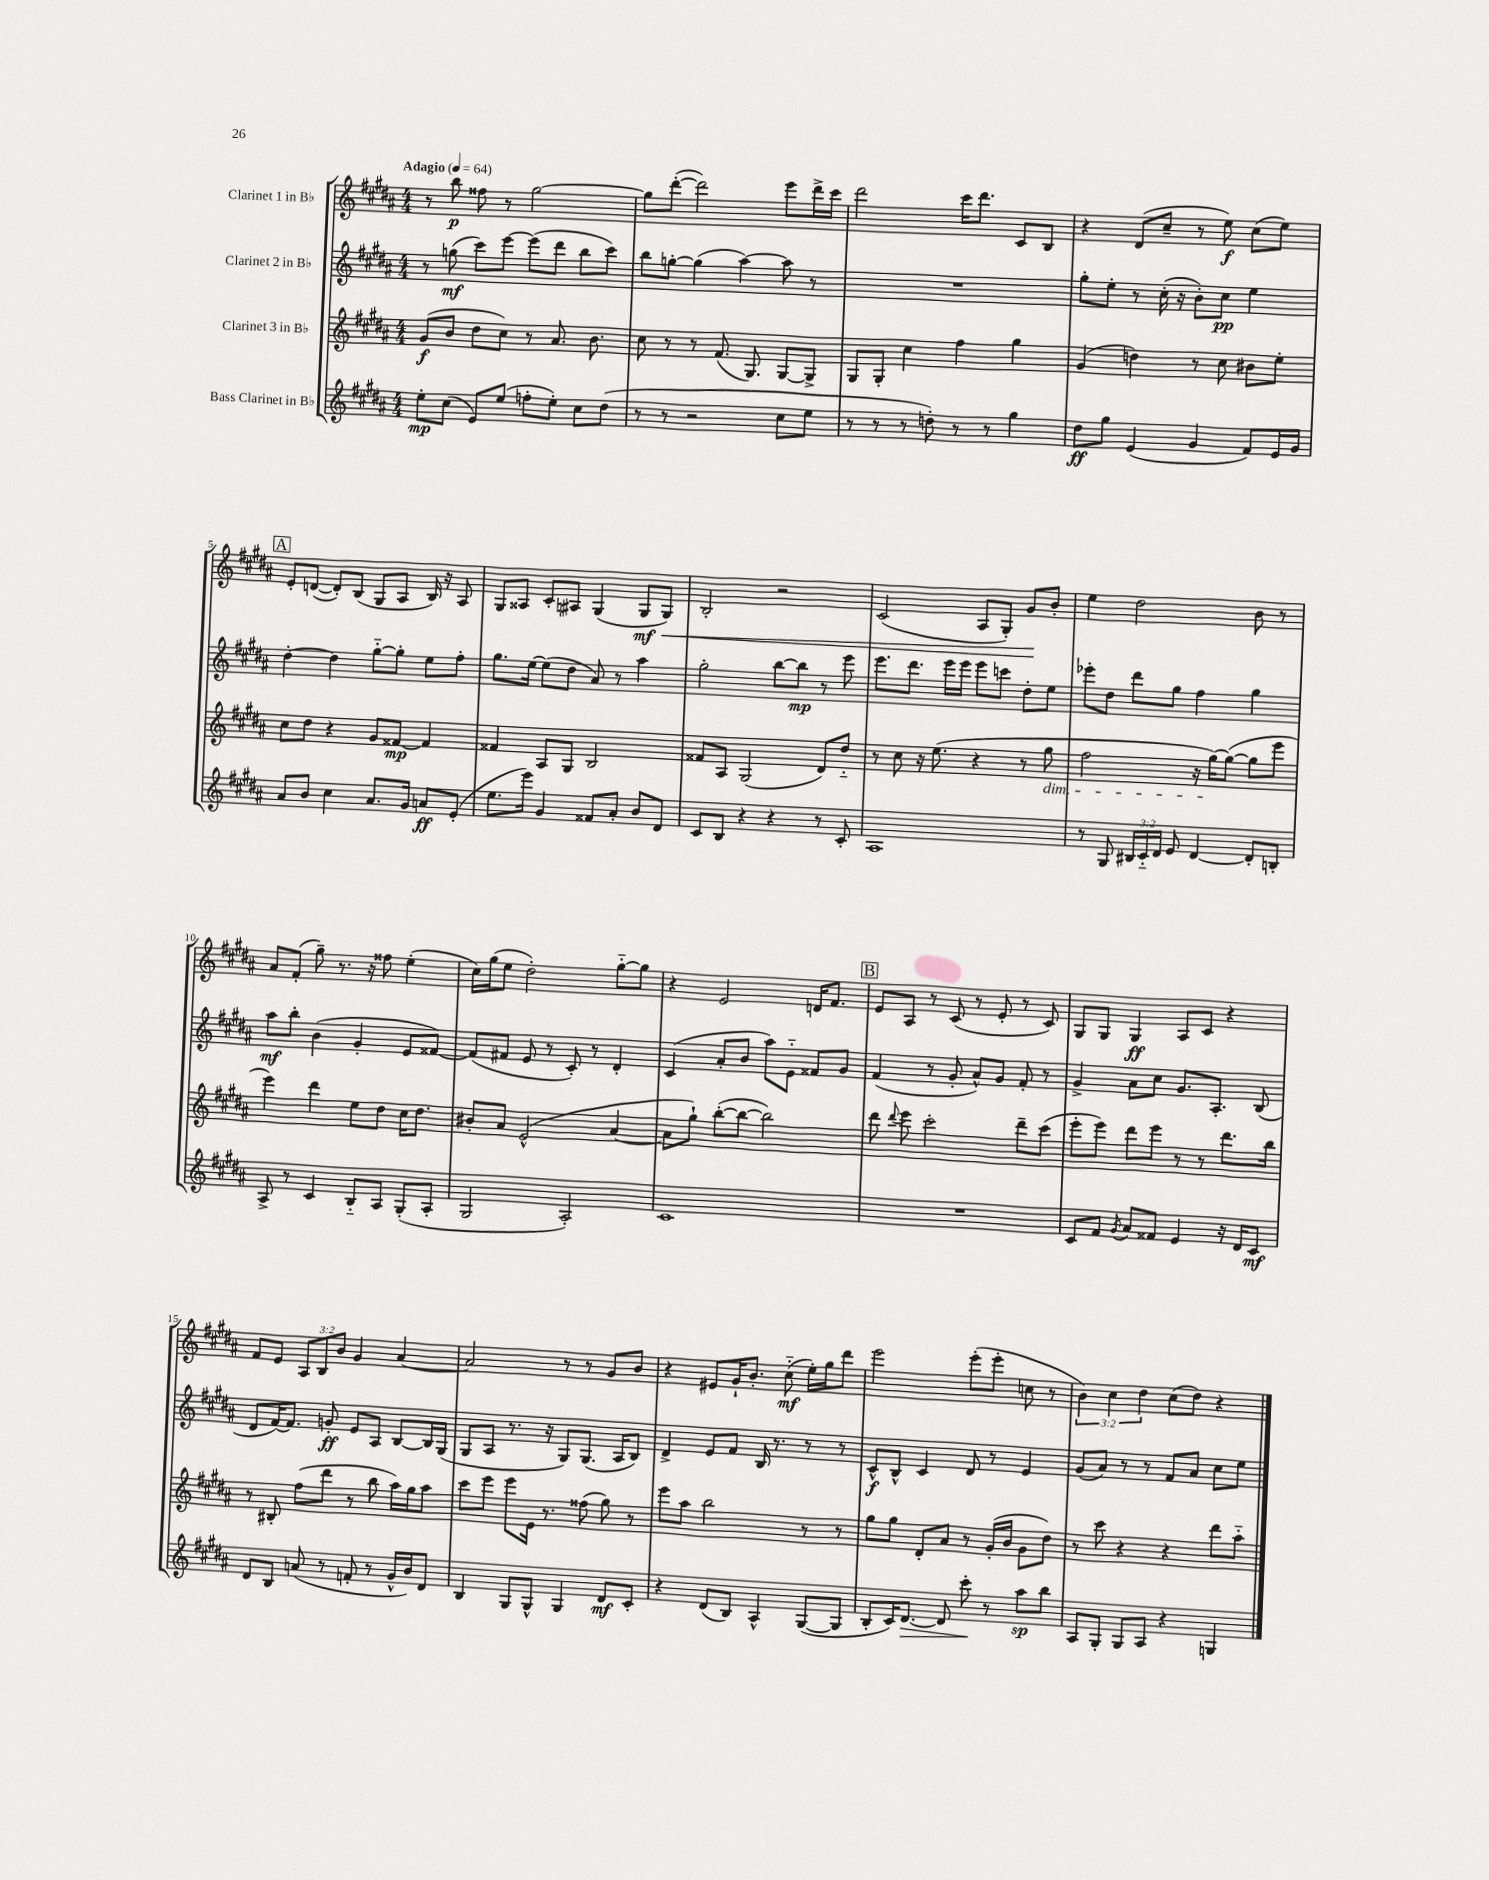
<<
\new StaffGroup <<
\new Staff = "s0" \with { instrumentName = "Clarinet 1 in Bb" } {
    \clef treble \key b \major \numericTimeSignature \time 4/4 \override Staff.TupletNumber.text = #tuplet-number::calc-fraction-text \tempo "Adagio" 4 = 64
    \autoBeamOff r8 b''8\p fisis''8 r8 gis''2~ |
    gis''8[ dis'''8]~-.( dis'''2) e'''8[ dis'''16-> cis'''16] |
    dis'''2 cis'''16[ dis'''8.] cis'8[ b8] |
    r4 dis'8[( cis''8]-- r8 e''8\f) cis''8[( e''8]) |
    \mark \markup { \box "A" } e'8[-. d'8]~( d'8[-.) b8]( gis8[ ais8] b16) r16 ais8 |
    gis8[ aisis8] cis'8[-. ais8] gis4( gis8[\mf gis8]\<) |
    b2-. r2 |
    cis'2( ais8[ gis8]-.) gis'8[\! b'8]-. |
    e''4 dis''2 b'8 r8 |
    ais'8[ fis'8]-.( gis''8--) r8. r16 fisis''8 e''4-.( |
    cis''16[) gis''16( e''8] dis''2-.) gis''8[~-_ gis''8] |
    r4 e'2 d'16[ fis'8.] |
    \mark \markup { \box "B" } e'8[ ais8] r8 cis'8( r8 e'8-. r8 cis'8) |
    gis8[ gis8] gis4\ff ais8[ cis'8] r4 |
    fis'8[ e'8] \tuplet 3/2 { ais8[ b8 b'8] } gis'4 ais'4~ |
    ais'2 r8 r8 gis'8[ b'8] |
    r4 eis'8[ gis'16-! b'8.]-. cis''8-_\mf( e''16[-.) gis''16 dis'''8] |
    e'''2 e'''8[-.( e'''8]-. c''8 r8 |
    \tuplet 3/2 { b'4) cis''4 dis''4 } cis''8[( dis''8]) r4 \bar "|." |
}
\new Staff = "s1" \with { instrumentName = "Clarinet 2 in Bb" } {
    \clef treble \key b \major \numericTimeSignature \time 4/4
    \autoBeamOff r8 g''8\mf( cis'''8[) e'''8]~ e'''8[( dis'''8] b''8[ cis'''8]) |
    b''8[ g''8]~-. g''4( ais''4~) ais''8 r8 |
    R1 |
    gis''8[-. e''8]-. r8 cis''16-.( r16 b'8[-.) cis''8]\pp e''4 |
    \mark \markup { \box "A" } dis''4~-. dis''4 gis''8[~-_ gis''8]-. e''8[ fis''8]-. |
    gis''8.[ e''16]~ e''8[( dis''8] ais'8) r8 ais''4 |
    gis''2-. b''8[~ b''8]\mp r8 e'''8 |
    e'''8.[ dis'''8.] e'''16[ e'''16] e'''8[ c'''8] dis''8[-. e''8] |
    ees'''8[-. dis''8] dis'''8[ gis''8] fis''4 gis''4 |
    ais''8[\mf b''8]-. b'4( gis'4-. e'8[ fisis'8]~) |
    fisis'8[( fis'8] e'8 r8 cis'8-.) r8 dis'4-. |
    cis'4( ais'8[-. b'8] ais''8[) e'8]-_ fisis'8[ gis'8] |
    \mark \markup { \box "B" } fis'4( r8 gis'8-. ais'8[-^) gis'8] fis'8-. r8 |
    gis'4-> ais'8[ cis''8] gis'8.[ ais8.]-. b8( |
    dis'8[ fis'16~) fis'8.] g'8-.\ff e'8[ ais8] b8[~ b16 gis16]( |
    gis8[ ais8] r8. r16 gis8[) gis8.]( ais16[ b8]) |
    dis'4-> e'8[ fis'8] b16 r8. r8 r8 |
    cis'8[-^\f b8]-^ cis'4 dis'8 r8 e'4 |
    gis'8[( ais'8]) r8 r8 fis'8[ ais'8] cis''8[ e''8] \bar "|." |
}
\new Staff = "s2" \with { instrumentName = "Clarinet 3 in Bb" } {
    \clef treble \key b \major \numericTimeSignature \time 4/4
    \autoBeamOff gis'8[\f( b'8] dis''8[ cis''8]) r8 ais'8. b'8. |
    cis''8 r8 r8 fis'8.( gis8.) gis8[~ gis8]-> |
    gis8[ gis8]-. cis''4 fis''4 gis''4 |
    gis'4( d''4) r8 cis''8 bis'8[ e''8]-. |
    \mark \markup { \box "A" } cis''8[ dis''8] r4 gis'8[ fisis'8]~\mp fisis'4 |
    fisis'4 ais8[ gis8] b2 |
    fisis'8[ ais8] gis2( dis'8[) dis''8]-_ |
    r8 cis''8 r16 e''8.( r4 r8 gis''8\dim |
    fis''2 r16 gis''16[~\!) gis''8]~( gis''8[ e'''8] |
    e'''4) dis'''4 e''8[ dis''8] cis''16[ dis''8.] |
    bis'8[-. ais'8] e'2-^( ais'4~ |
    ais'8[ gis''8]-!) b''8[~-.( b''8]~ b''2) |
    \mark \markup { \box "B" } dis'''8 \appoggiatura { dis'''8 } e'''8 cis'''2-. dis'''8[-- cis'''8]( |
    e'''8[-. e'''8]) dis'''8[ e'''8] r8 r8 dis'''8.[ b''16] |
    r8 bis8-. fis''8[( dis'''8] r8 b''8 ais''16[) gis''16 ais''8] |
    cis'''8[ e'''8] e'''8[ e'16] r8. fisis''8( gis''8) r8 |
    e'''8[ ais''8] b''2 r8 r8 |
    gis''8[ gis''8] dis'8[-. ais'8] r8 gis'16[-.( b'16] gis'8[ dis''8]) |
    r8 cis'''8 r4 r4 dis'''8[ ais''8]-_ \bar "|." |
}
\new Staff = "s3" \with { instrumentName = "Bass Clarinet in Bb" } {
    \clef treble \key b \major \numericTimeSignature \time 4/4 \override Staff.TupletNumber.text = #tuplet-number::calc-fraction-text
    \autoBeamOff e''8[-.\mp cis''8]( e'8[) e''8]( f''8[-. e''8]-.) cis''8[ dis''8]( |
    r8 r8 r2 cis''8[ e''8] |
    r8 r8 r8 d''8-.) r8 r8 gis''4 |
    dis''8[\ff gis''8] e'4( gis'4 fis'8[) e'16 gis'16] |
    \mark \markup { \box "A" } ais'8[ b'8] cis''4 ais'8.[ gis'16] a'8[\ff e'8]-.( |
    e''8.[ e'''16]) gis'4 fisis'8[ ais'8]-. b'8[ dis'8] |
    cis'8[ b8] r4 r4 r8 cis'8-. |
    ais1 |
    r8 gis8 \tuplet 3/2 { bis16[ cis'16-_ dis'16] } e'8 dis'4~ dis'8[-. b8]-. |
    ais8-> r8 cis'4 b8[-_ ais8] gis8[-.( ais8]-. |
    gis2 ais2-.) |
    cis'1 |
    \mark \markup { \box "B" } R1 |
    cis'8[ fis'8] \acciaccatura { gis'8 } ais'8[ fisis'8] e'4 r16 dis'16[ cis'8]\mf |
    dis'8[ b8] a'8( r8 f'8-. r8 gis'16[-^ b'16) dis'8] |
    b4 gis8[ gis8]-^ gis4 dis'8[\mf cis'8]-. |
    r4 dis'8[( b8]) ais4-^ gis8[~( gis8] |
    b8[-. cis'16) dis'8.]~\> dis'8 cis'''8-.\! r8 ais''8[\sp b''8] |
    ais8[ gis8]-. gis8[ ais8] r4 g4 \bar "|." |
}
>>
>>
